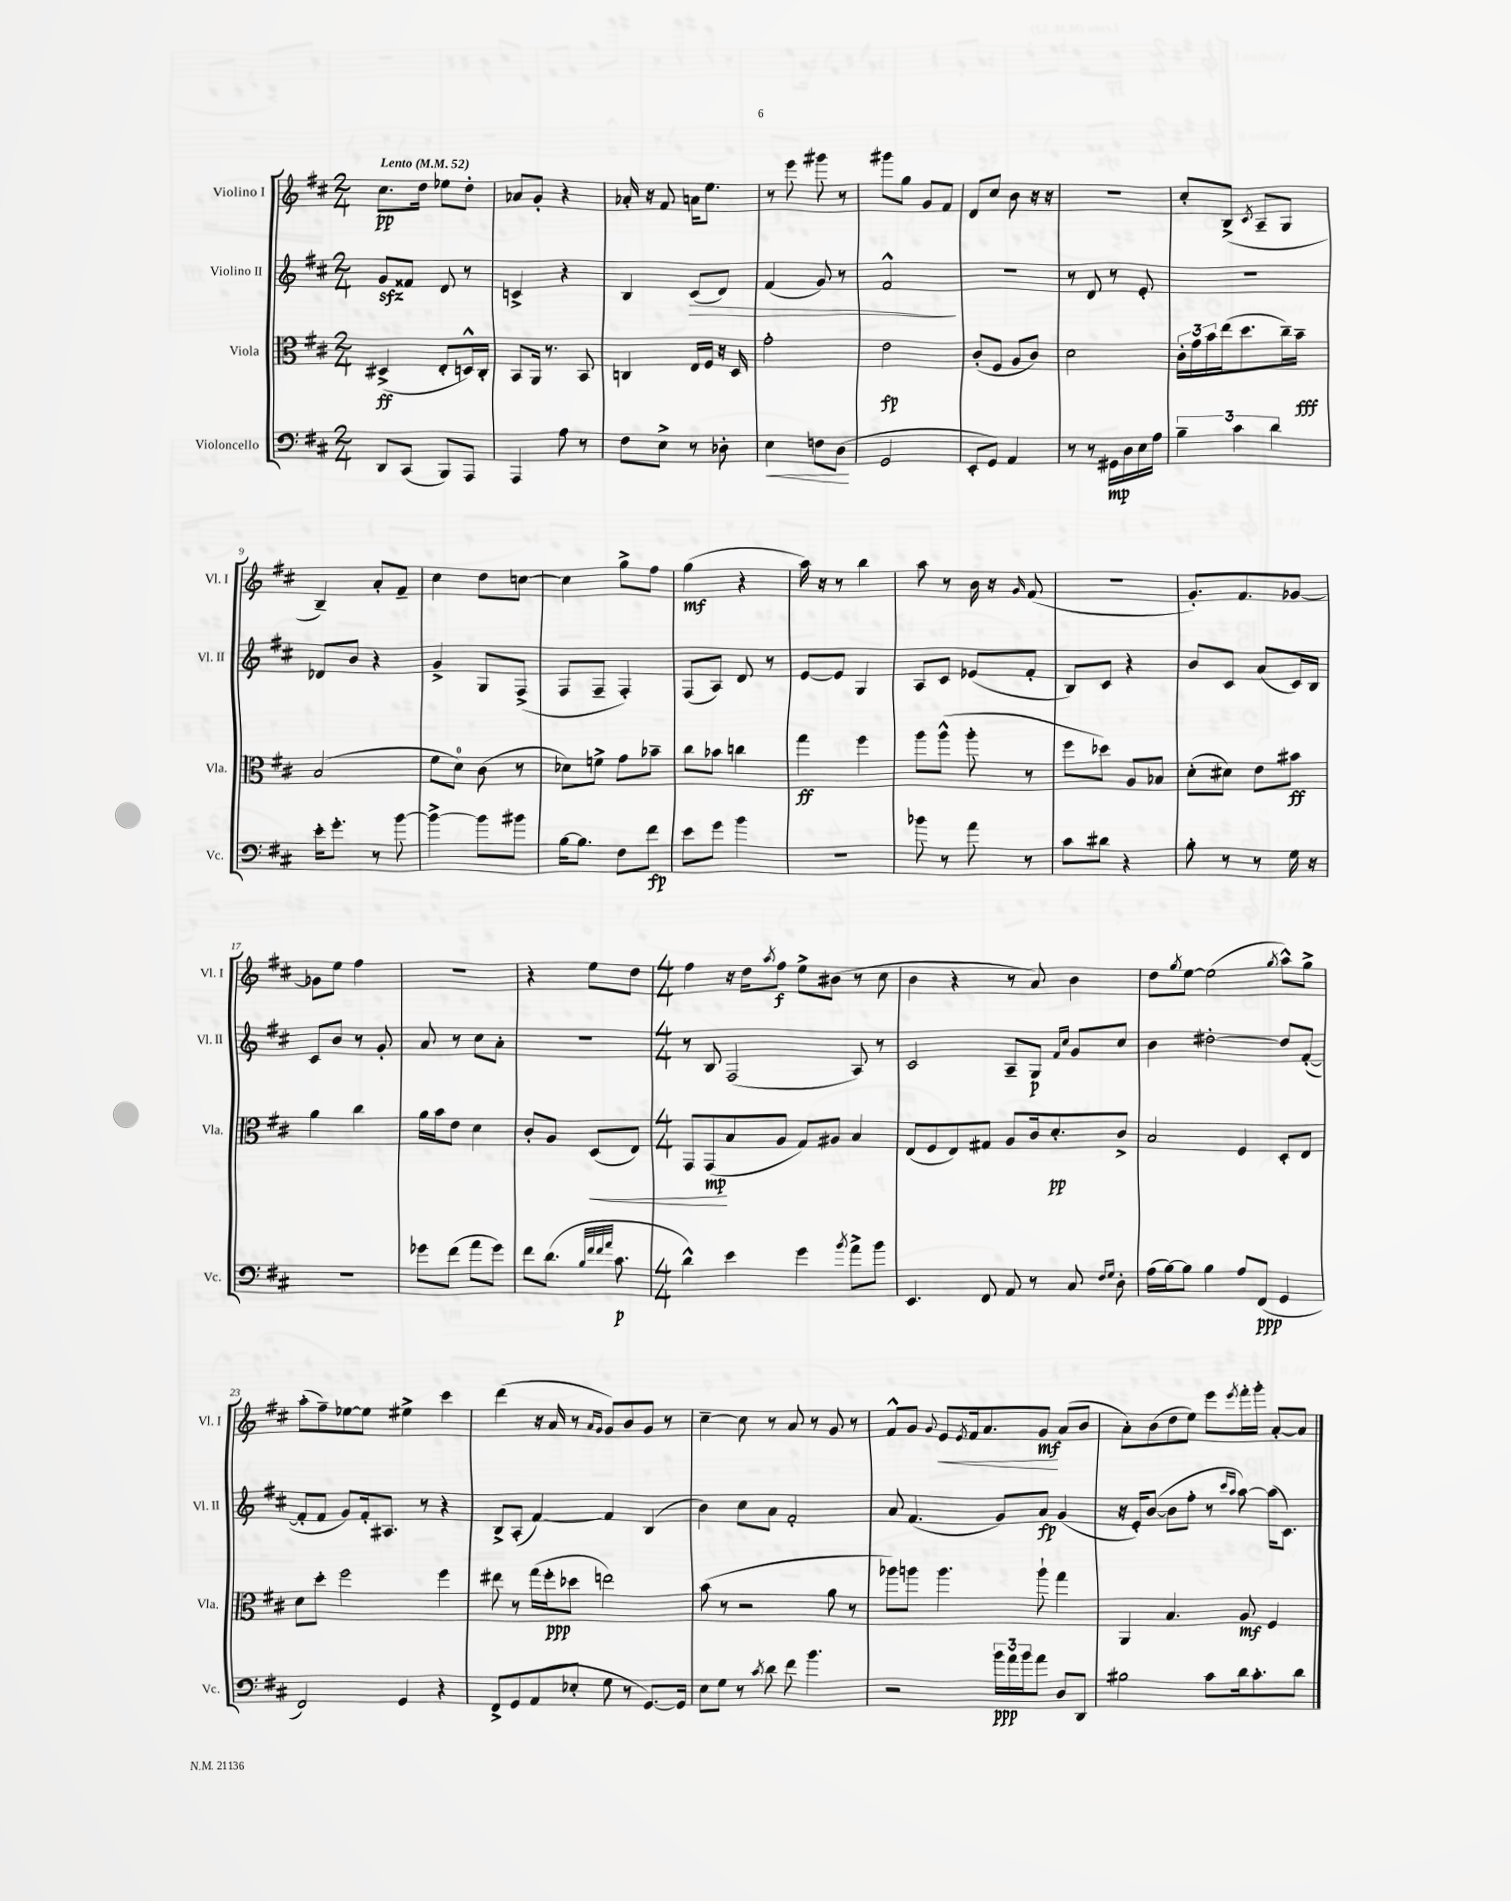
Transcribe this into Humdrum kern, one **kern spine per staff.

**kern	**kern	**kern	**kern
*staff4	*staff3	*staff2	*staff1
*clefF4	*clefC3	*clefG2	*clefG2
*k[f#c#]	*k[f#c#]	*k[f#c#]	*k[f#c#]
*M2/4	*M2/4	*M2/4	*M2/4
*MM52	*MM52	*MM52	*MM52
8DD	(4D#^	8g	8.cc#
(8CC#	.	8f##	.
.	.	.	16dd
8BBB)	8E'	8d	8ee-
8AAA	16D^^)	8r	8dd'
.	16C#'	.	.
=	=	=	=
4AAA	8BB	4c^	8a-
.	16AA	.	8g'
.	8.r	.	.
8A	.	4r	4r
8r	8BB	.	.
=	=	=	=
8F#	4C	4B	16a-'
.	.	.	16r
8E^	.	.	8f#
8r	16E	(8c#	16a
.	16F#	.	8.ee
8D-'	16r	8d)	.
.	16D	.	.
=	=	=	=
4E	2g'	(4f#	8r
.	.	.	8eee
8F	.	8g)	8ggg#
(8D	.	8r	8r
=	=	=	=
2GG	2e	2f#^^	8ggg#
.	.	.	8gg
.	.	.	8g
.	.	.	8f#
=	=	=	=
8EE'	(8c#'	2r	8d
8GG)	8F#	.	8cc#
4AA	8A	.	8b
.	8c#)	.	16r
.	.	.	16r
=	=	=	=
8r	2d	8r	2r
8r	.	8d	.
16GG#	.	8r	.
16D	.	.	.
16E	.	8e'	.
16A	.	.	.
=	=	=	=
6B~	24c#'	2r	8cc#'
.	24g	.	.
.	24b	.	.
.	(16ee	.	(8B^
6c#	.	.	.
.	8.dd	.	.
.	.	.	8qc#
.	.	.	8A~
6d	.	.	.
.	16cc#~)	.	8G
.	16b~	.	.
=	=	=	=
16e'	(2B	8d-	4B~)
8.g'	.	.	.
.	.	8b	.
8r	.	4r	8a'
[8b	.	.	8f#~
=	=	=	=
4b^_	8f#	4g^	4cc#
.	8d)	.	.
8b]	(8c#	8G	8dd
8b#	8r	(8F#^	[8cc
=	=	=	=
[16B	8d-)	8F#	4cc]
8.B]	.	.	.
.	8f^	8F#~	.
8F#	8g	4F#')	8gg^
8f#	8b-~	.	8ff#
=	=	=	=
8e	8cc#	(8F#	(4gg
8g	8b-	8A)	.
4b	4cc	8d	4r
.	.	8r	.
=	=	=	=
2r	4gg	[8e	16aa)
.	.	.	16r
.	.	8e]	8r
.	4ff#	4G	4bb
=	=	=	=
8b-	8aa	8A	8aa
8r	(8aa^^	8c#	8r
8a	8aa'	(8e-	16b
.	.	.	16r
.	.	.	16qqg
8r	8r	8f#'	(8f#
=	=	=	=
8c#	8ff#	8B)	2r
8d#	8dd-)	8c#	.
4r	8A	4r	.
.	8B-	.	.
=	=	=	=
8B'	(8d'	8b	8.g')
8r	8d#)	8c#	.
.	.	.	8.f#
8r	8e	(8a	.
16G	8b#	16c#)	[8g-
16r	.	16B	.
=	=	=	=
2r	4a	8c#	8g-]
.	.	8b	8ee
.	4cc#	8r	4ff#
.	.	8g'	.
=	=	=	=
8g-	16a	8a	2r
.	16b	.	.
(8f#	8e	8r	.
8a	4d	8cc#	.
8g-)	.	8a'	.
=	=	=	=
8f#	8c#'	2r	4r
(8.d	8A	.	.
.	(8D	.	8ee
32qqB	.	.	.
32qqf#	.	.	.
32qqf#	.	.	.
32qqa	.	.	.
8.c#	.	.	.
.	8E)	.	8dd
=	=	=	=
*M4/4	*M4/4	*M4/4	*M4/4
4d^^)	8GG	8r	4ff#
.	(8GG	8B	.
4e	8B	(2F#	16r
.	.	.	16dd
.	.	.	8qaa
.	8A	.	8ff#
4g	8G)	.	8ee^
.	8A#	.	(8b#
8qb	.	.	.
8a^	4B	8A)	8r
8b	.	8r	8cc#
=	=	=	=
4.EE	(8E	2c#	4b
.	8F#	.	.
.	8E)	.	4r
8FF#	8G#	.	.
8AA	8A	8A~	8r
8r	16c#	8G	8a)
.	8.d'	.	.
.	.	16qqf#	.
.	.	16qqcc#	.
8C#	.	8g	4b
16qqF#	.	.	.
16qqG	.	.	.
8D'	8c#^	8cc#	.
=	=	=	=
(16A	2B	4b	8dd
[16B)	.	.	.
.	.	.	8qgg
8B]	.	.	[8ee
4B	.	[2dd#'	(2ee]
8A	4F#	.	.
(8FF#	.	.	.
.	.	.	8qgg
4GG	8D'	8dd#]	8aa^^)
.	8E	([8f#'	8gg^
=	=	=	=
2FF#)	8d	8f#']	(8aa'
.	8dd'	8f#	8ff#~)
.	2ff#	8g)	[8ee-
.	.	16f#'	8ee-]
.	.	8.A#	.
4GG	.	.	4ee#^
.	.	8r	.
4r	4ff#	4r	4ccc#
=	=	=	=
8FF#^	8ee#	8B^	(4ddd
8GG	8r	(8A'	.
(8AA	(16gg	[4f#)	16r
.	16ff#'	.	16a
8E-'	8dd-	.	8r
.	.	.	16qqa
.	.	.	16qqg
8G	2ee)	4f#]	8g)
8r	.	.	8b
[8.GG)	.	(4B	8g
.	.	.	8r
16GG]	.	.	.
=	=	=	=
8E	(8b	4b)	[4cc#~
8G	8r	.	.
8r	2r	8cc#	8cc#]
8qc#	.	.	.
8d	.	8a	8r
8f#	.	2f#'	8a
4.b	.	.	8r
.	8a	.	8g
.	8r	.	8r
=	=	=	=
2r	8aa-)	8a	8f#^^
.	8aa	(4.f#	8g
.	.	.	8qqg
.	4.aa	.	8e
.	.	.	8qe
.	.	.	16f#
.	.	.	8.a
24b	.	8g)	.
24a	.	.	.
24b	.	.	.
8a	8aa`	8a	8g
8D	4gg	(4g	(8a
8DD	.	.	8b
=	=	=	=
2B#	4AA	16r	8a')
.	.	16e')	.
.	.	([8b	(8b
.	4.B	8b]	8dd
.	.	8ff#'	8ee)
8c#	.	8r	8eee
.	.	16qqccc#	.
.	.	16qqaa	8qeee
16d	8A	[8aa)	16fff#'
8.c#'	.	.	16ggg'
.	4F#	(16aa]	[8a'
.	.	8.c#)	.
8d	.	.	8a]
==	==	==	==
*-	*-	*-	*-
